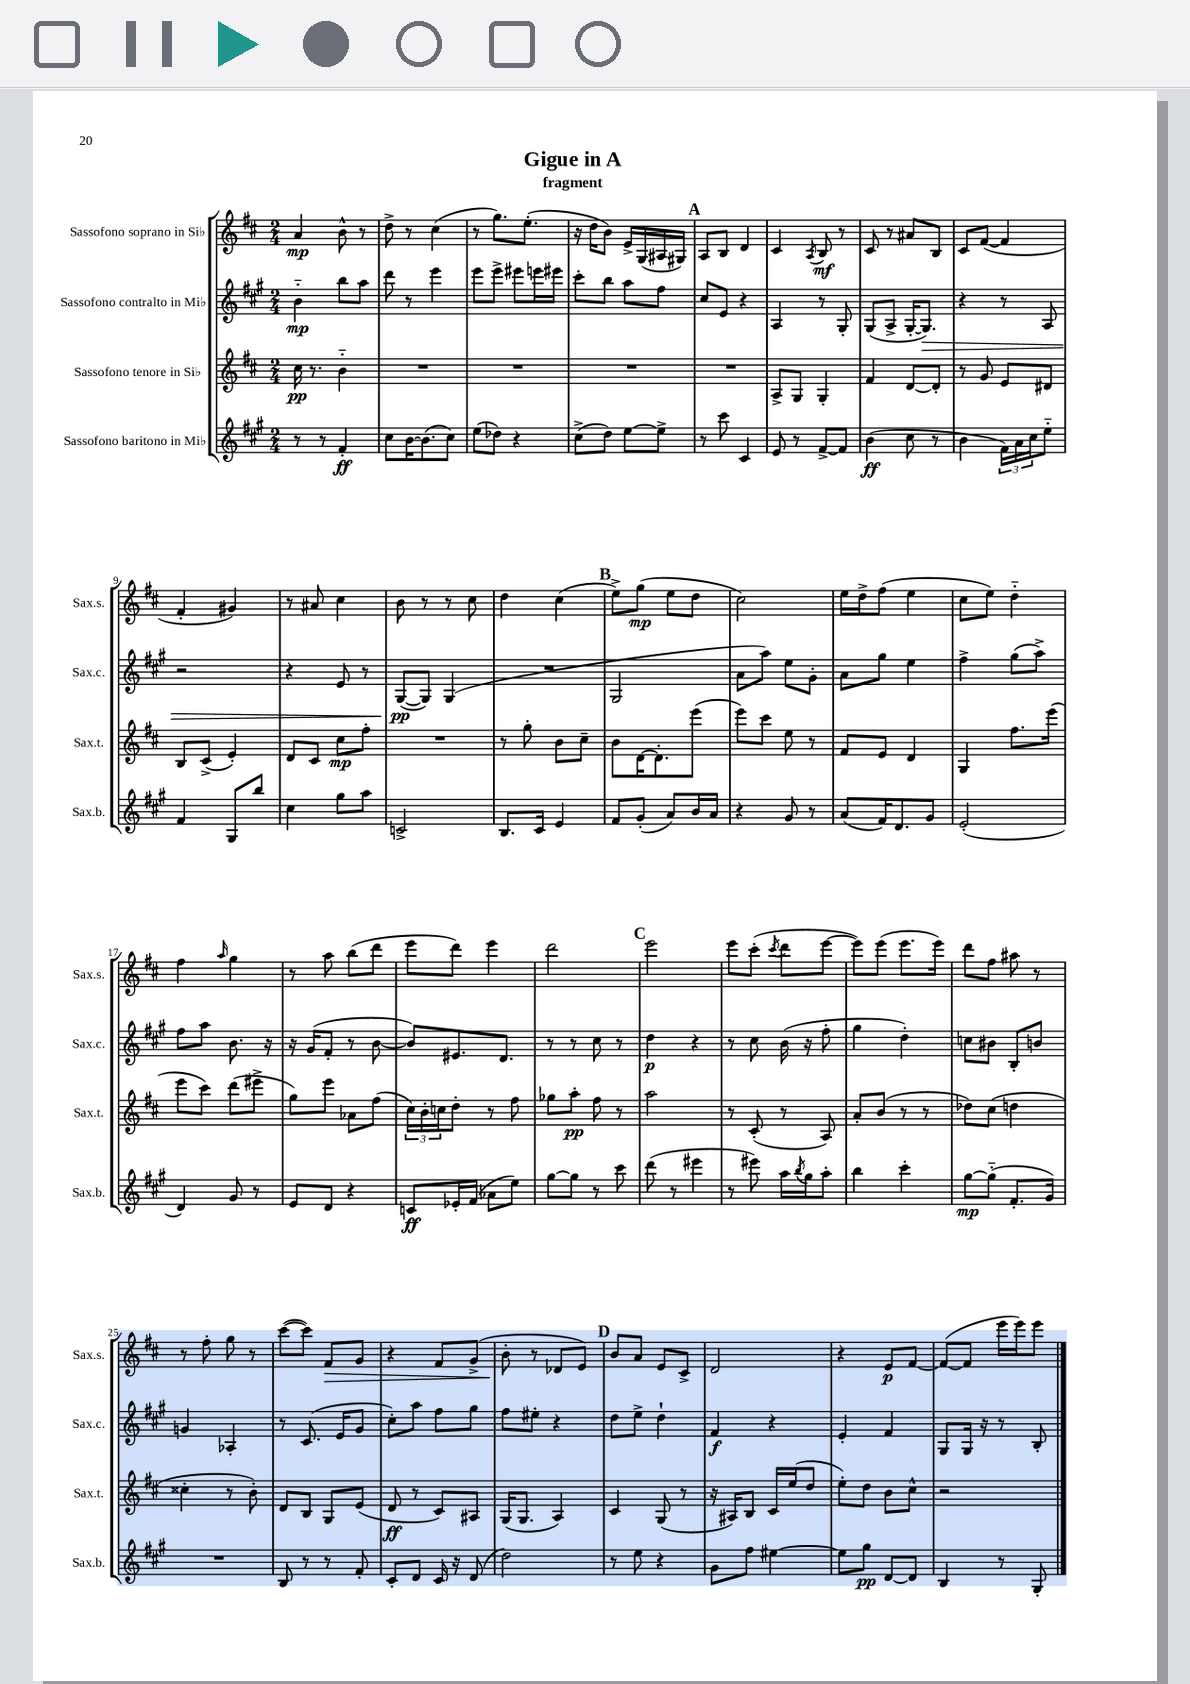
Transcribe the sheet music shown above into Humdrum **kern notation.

**kern	**dynam	**kern	**dynam	**kern	**dynam	**kern	**dynam
*part4	*part4	*part3	*part3	*part2	*part2	*part1	*part1
*staff4	*staff4	*staff3	*staff3	*staff2	*staff2	*staff1	*staff1
*I"Sassofono baritono in Mi♭	*	*I"Sassofono tenore in Si♭	*	*I"Sassofono contralto in Mi♭	*	*I"Sassofono soprano in Si♭	*
*I'Sax.b.	*	*I'Sax.t.	*	*I'Sax.c.	*	*I'Sax.s.	*
*clefG2	*	*clefG2	*	*clefG2	*	*clefG2	*
*k[f#c#g#]	*	*k[f#c#]	*	*k[f#c#g#]	*	*k[f#c#]	*
*M2/4	*	*M2/4	*	*M2/4	*	*M2/4	*
=1	=1	=1	=1	=1	=1	=1	=1
8r	.	16cc#\	pp	4b\	mp	4a/	mp
.	.	8.r	.	.	.	.	.
8r	.	.	.	.	.	.	.
4f#'/	ff	4b\	.	8bb\L	.	8b^^\	.
.	.	.	.	8aa\J	.	8r	.
=2	=2	=2	=2	=2	=2	=2	=2
8cc#\L	.	2r	.	8ddd\	.	8dd^\	.
[16b\K	.	.	.	8r	.	8r	.
(8.b\]	.	.	.	.	.	.	.
.	.	.	.	4eee\	.	(4cc#\	.
8cc#\J)	.	.	.	.	.	.	.
=3	=3	=3	=3	=3	=3	=3	=3
(8ee\L	.	2r	.	8eee\L	.	8r	.
8dd-X\J)	.	.	.	8eee^\J	.	8.gg\L)	.
4r	.	.	.	8eee#X\L	.	.	.
.	.	.	.	.	.	(8.ee'\J	.
.	.	.	.	16eeen\L	.	.	.
.	.	.	.	16eee#X\JJ	.	.	.
=4	=4	=4	=4	=4	=4	=4	=4
(8cc#^\L	.	2r	.	8ccc#'\L	.	16r	.
.	.	.	.	.	.	16dd\KL	.
8dd\J)	.	.	.	8bb\J	.	8b\J)	.
[8ee\L	.	.	.	8aa\L	.	16e^/LL	.
.	.	.	.	.	.	(16G/	.
8ee^\J]	.	.	.	8ff#\J	.	16A#X/	.
.	.	.	.	.	.	16G#X/JJ)	.
!!LO:REH:place=s1:t=A
=5	=5	=5	=5	=5	=5	=5	=5
8r	.	2r	.	8cc#/L	.	8A/L	.
8ccc#\	.	.	.	8e/J	.	8B/J	.
4c#/	.	.	.	4r	.	4d/	.
=6	=6	=6	=6	=6	=6	=6	=6
8e/	.	8A^/L	.	4A/	.	4c#/	.
8r	.	8G/J	.	.	.	.	.
.	.	.	.	.	.	8qA/	.
[8f#^/L	.	4G'/	.	8r	.	8B/	mf
8f#/J]	.	.	.	8G#'/	.	8r	.
=7	=7	=7	=7	=7	=7	=7	=7
(4b\	ff	4f#/	.	(8G#/L	.	8c#/	.
.	.	.	.	8A^/J	.	8r	.
8cc#\	.	[8d/L	.	[16G#'/KL	.	8a#X/L	.
!	!	!	!	!	!LO:HP:b	!	!
.	.	.	.	8.G#/J])	>	.	.
8r	.	8d'/J]	.	.	.	8B/J	.
=8	=8	=8	=8	=8	=8	=8	=8
4b\	.	8r	.	4r	.	8c#/L	.
.	.	8g/	.	.	.	([8f#/J	.
24f#\LL)	.	8e/L	.	8r	.	4f#/]	.
24a\	.	.	.	.	.	.	.
24cc#\J	.	.	.	.	.	.	.
8ee\J	.	8d#X/J	.	8A/	.	.	.
!!LO:LB:g=z
=9	=9	=9	=9	=9	=9	=9	=9
4f#/	.	8B/L	.	2r	.	4f#'/	.
.	.	(8c#^/J	.	.	.	.	.
8G#/L	.	4e'/)	.	.	.	4g#X/)	.
8bb/J	.	.	.	.	.	.	.
=10	=10	=10	=10	=10	=10	=10	=10
4cc#\	.	8d/L	.	4r	.	8r	.
.	.	8c#/J	.	.	.	8a#X/	.
8gg#\L	.	8cc#\L	mp	8e/	.	4cc#\	.
8aa\J	.	8ff#'\J	.	8r	.	.	.
=11	=11	=11	=11	=11	=11	=11	=11
2cn^/	.	2r	.	([8G#/L	pp	8b\	.
.	.	.	.	8G#/J])	]	8r	.
.	.	.	.	(4G#/	.	8r	.
.	.	.	.	.	.	8cc#\	.
=12	=12	=12	=12	=12	=12	=12	=12
8.B/L	.	8r	.	2r	.	4dd\	.
.	.	8gg'\	.	.	.	.	.
16c#/Jk	.	.	.	.	.	.	.
4e/	.	8b\L	.	.	.	(4cc#\	.
.	.	8cc#~\J	.	.	.	.	.
!!LO:REH:place=s1:t=B
=13	=13	=13	=13	=13	=13	=13	=13
8f#/L	.	8b\L	.	2G#/	.	8ee^\L)	.
(8g#'/J	.	[16d\K	.	.	.	(8gg\J	mp
.	.	8.d'\]	.	.	.	.	.
8a/L)	.	.	.	.	.	8ee\L	.
16b/L	.	(8eee\J	.	.	.	8dd\J	.
16a/JJ	.	.	.	.	.	.	.
=14	=14	=14	=14	=14	=14	=14	=14
4r	.	8eee\L)	.	8a\L	.	2cc#\)	.
.	.	8ccc#\J	.	8aa\J)	.	.	.
8g#/	.	8ee\	.	8ee\L	.	.	.
8r	.	8r	.	8g#'\J	.	.	.
=15	=15	=15	=15	=15	=15	=15	=15
(8a/L	.	8f#/L	.	8a\L	.	16ee\LL	.
.	.	.	.	.	.	16dd^\J	.
16f#/K)	.	8e/J	.	8gg#\J	.	(8ff#\J	.
8.d/	.	.	.	.	.	.	.
.	.	4d/	.	4ee\	.	4ee\	.
8g#/J	.	.	.	.	.	.	.
=16	=16	=16	=16	=16	=16	=16	=16
(2e'/	.	4G/	.	4ff#^\	.	8cc#\L	.
.	.	.	.	.	.	8ee\J)	.
.	.	8.ff#\L	.	(8gg#\L	.	4dd\	.
.	.	.	.	8aa^\J)	.	.	.
.	.	(16eee\Jk	.	.	.	.	.
!!LO:LB:g=z
=17	=17	=17	=17	=17	=17	=17	=17
4d/)	.	8eee\L	.	8ff#\L	.	4ff#\	.
.	.	8ccc#\J)	.	8aa\J	.	.	.
.	.	.	.	.	.	16qqaa/	.
8g#/	.	(8ddd\L	.	8.b\	.	4gg\	.
8r	.	8eee#X^\J	.	.	.	.	.
.	.	.	.	16r	.	.	.
=18	=18	=18	=18	=18	=18	=18	=18
8e/L	.	8gg\L)	.	16r	.	8r	.
.	.	.	.	(16g#/KL	.	.	.
8d/J	.	8eee\J	.	8f#'/J	.	8aa\	.
4r	.	8a-X\L	.	8r	.	(8bb\L	.
.	.	(8ff#\J	.	[8b\	.	8ddd\J	.
=19	=19	=19	=19	=19	=19	=19	=19
8cn/L	ff	24cc#\LL)	.	8b/L])	.	8eee\L	.
.	.	24b'\	.	.	.	.	.
.	.	24ccn\J	.	.	.	.	.
16e-X'/L	.	8dd'\J	.	8.e#X/	.	8ddd\J)	.
(16f#/JJ	.	.	.	.	.	.	.
8a-X\L	.	8r	.	.	.	4eee\	.
.	.	.	.	8.d/J	.	.	.
8ee\J)	.	8ff#\	.	.	.	.	.
=20	=20	=20	=20	=20	=20	=20	=20
[8gg#\L	.	8gg-X\L	.	8r	.	2ddd\	.
8gg#\J]	.	8aa'\J	pp	8r	.	.	.
8r	.	8ff#\	.	8cc#\	.	.	.
8ccc#\	.	8r	.	8r	.	.	.
!!LO:REH:place=s1:t=C
=21	=21	=21	=21	=21	=21	=21	=21
(8ddd\	.	2aa\	.	4dd\	p	2eee\	.
8r	.	.	.	.	.	.	.
4eee#X\	.	.	.	4r	.	.	.
=22	=22	=22	=22	=22	=22	=22	=22
8r	.	8r	.	8r	.	8eee\L	.
8eee#X\)	.	(8c#'/	.	8cc#\	.	(8ccc#'\J	.
.	.	.	.	.	.	8qccc#/	.
16aa\LL	.	8r	.	(16b\	.	8ddd\L	.
8qbb/	.	.	.	.	.	.	.
16gg#\J	.	.	.	16r	.	.	.
8aa'\J	.	8A/)	.	8ff#'\	.	[8eee\J	.
=23	=23	=23	=23	=23	=23	=23	=23
4bb\	.	8a'/L	.	4gg#\	.	8eee\L])	.
.	.	(8b/J	.	.	.	(8eee\J	.
4ccc#'\	.	8r	.	4dd'\)	.	8.eee\L	.
.	.	8r	.	.	.	.	.
.	.	.	.	.	.	16eee\Jk)	.
=24	=24	=24	=24	=24	=24	=24	=24
[8gg#\L	mp	8dd-X\L)	.	8ccn\L	.	8ddd\L	.
(8gg#\J]	.	(8cc#\J	.	8b#X\J	.	8ff#\J	.
8.f#'/L	.	4ddn\	.	8B'/L	.	8aa#X\	.
.	.	.	.	8bn/J	.	8r	.
16g#/Jk)	.	.	.	.	.	.	.
!!LO:LB:g=z
=25	=25	=25	=25	=25	=25	=25	=25
2r	.	4cc##X'\	.	4gn/	.	8r	.
.	.	.	.	.	.	8ff#'\	.
.	.	8r	.	4A-X'/	.	8gg\	.
.	.	8b'\)	.	.	.	8r	.
=26	=26	=26	=26	=26	=26	=26	=26
8B/	.	8d/L	.	8r	.	([8ccc#\L	.
8r	.	8B/J	.	(8.c#/	.	8ccc#\J])	.
!	!	!	!	!	!	!	!LO:HP:b
8r	.	8G/L	.	.	.	8f#/L	>
.	.	.	.	16e/KL	.	.	.
8f#'/	.	(8e/J	.	8g#/J	.	8g/J	.
=27	=27	=27	=27	=27	=27	=27	=27
8c#'/L	.	8d/	ff	8cc#'\L)	.	4r	.
8d/J	.	8r	.	8aa\J	.	.	.
16c#/	.	8c#/L)	.	8ff#\L	.	8f#/L	.
16r	.	.	.	.	.	.	.
(8d/	.	8A#X/J	.	8gg#\J	.	(8g^/J	.
=28	=28	=28	=28	=28	=28	=28	=28
2dd\)	.	(16G/KL	.	8ff#\L	.	8b'\	.
.	.	8.G/J	.	.	.	.	.
.	.	.	.	8ee#X'\J	.	8r	]
.	.	4A/)	.	4r	.	8d-X/L	.
.	.	.	.	.	.	8e/J)	.
!!LO:REH:place=s1:t=D
=29	=29	=29	=29	=29	=29	=29	=29
8r	.	4c#/	.	8dd\L	.	8b/L	.
8ee\	.	.	.	8ee^\J	.	8a/J	.
4r	.	(8G/	.	4dd`\	.	8e/L	.
.	.	8r	.	.	.	8c#^/J	.
=30	=30	=30	=30	=30	=30	=30	=30
8g#\L	.	16r	.	4f#/	f	2d/	.
.	.	16A#X/KL)	.	.	.	.	.
8ff#\J	.	8B/J	.	.	.	.	.
[4ee#X\	.	16c#/LL	.	4r	.	.	.
.	.	(16ee/J	.	.	.	.	.
.	.	8dd/J	.	.	.	.	.
=31	=31	=31	=31	=31	=31	=31	=31
8ee#\L]	.	8ee'\L)	.	4e'/	.	4r	.
8gg#\J	pp	8dd\J	.	.	.	.	.
[8d/L	.	8b\L	.	4f#/	.	8e/L	p
8d/J]	.	8cc#^^\J	.	.	.	[8f#/J	.
=32	=32	=32	=32	=32	=32	=32	=32
4B/	.	2r	.	8G#/L	.	(8f#/L_	.
.	.	.	.	16G#/Jk	.	8f#/J]	.
.	.	.	.	16r	.	.	.
8r	.	.	.	8r	.	16eee\LL	.
.	.	.	.	.	.	16eee\J)	.
8G#'/	.	.	.	8B'/	.	8eee\J	.
==	==	==	==	==	==	==	==
*-	*-	*-	*-	*-	*-	*-	*-
